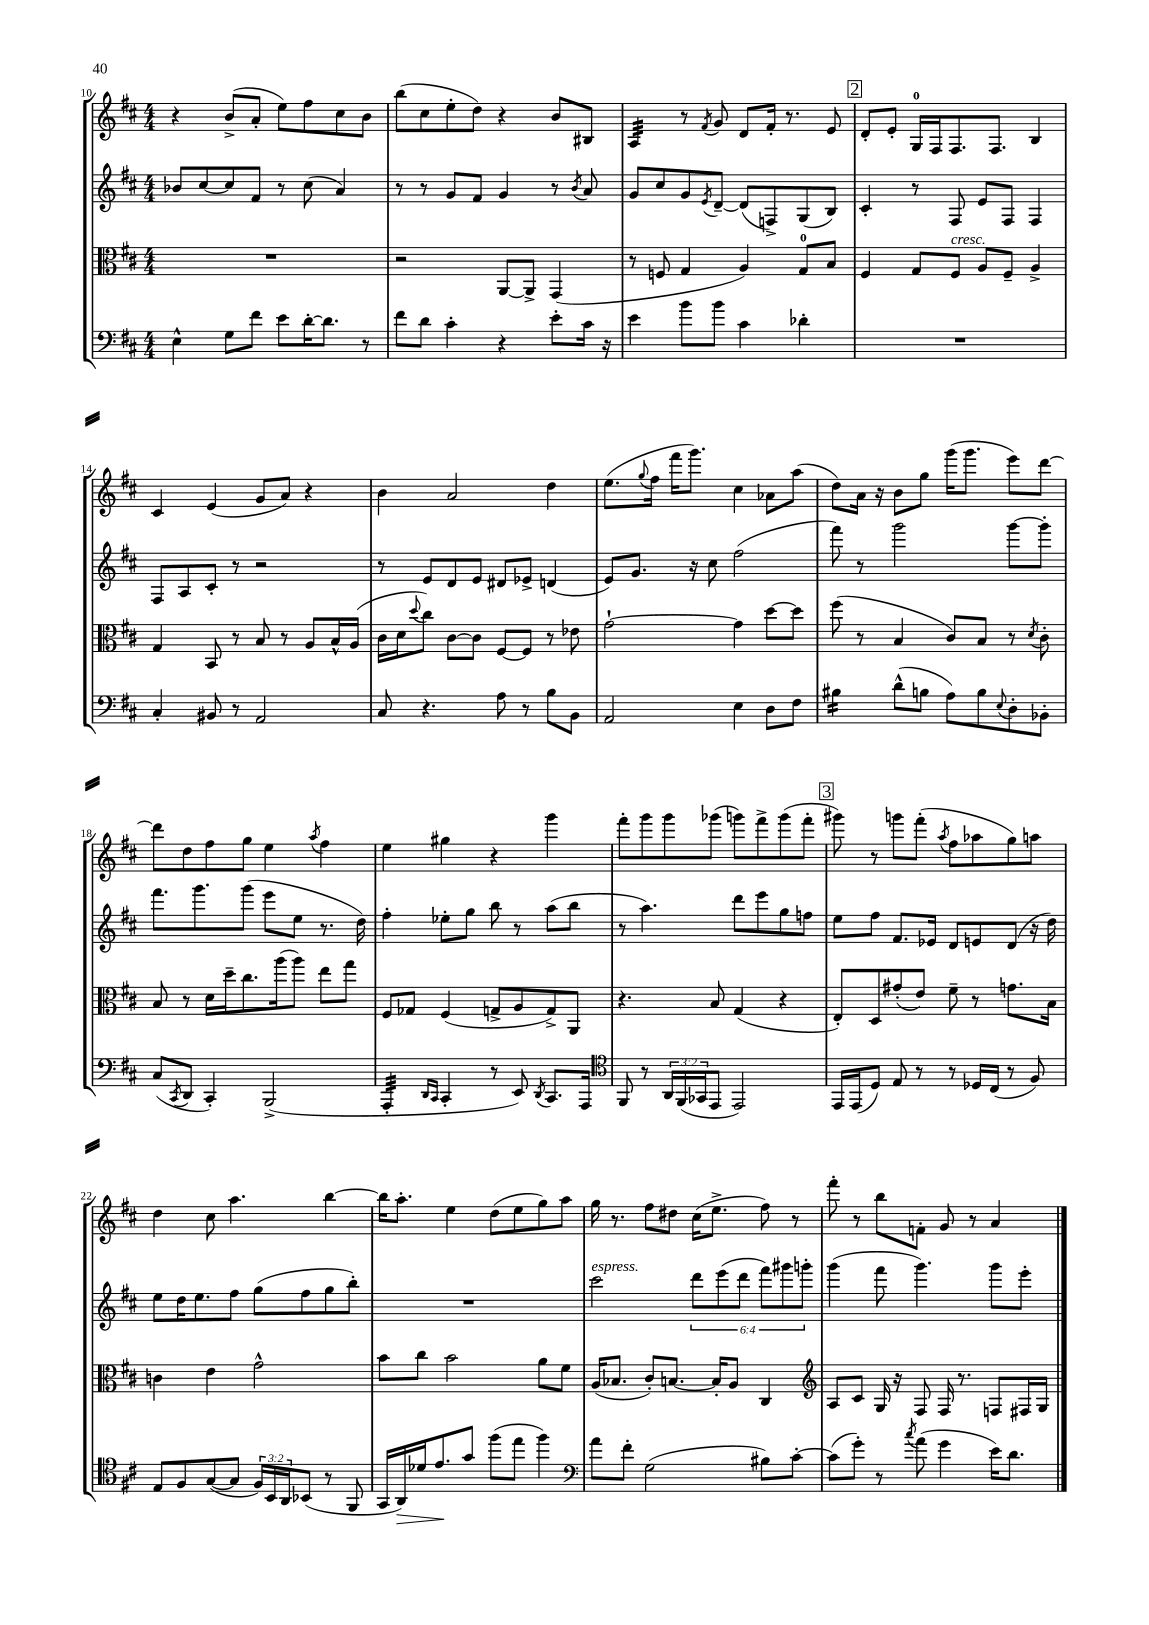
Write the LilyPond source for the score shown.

<<
\new StaffGroup <<
\new Staff = "s0" {
    \clef treble \key d \major \numericTimeSignature \time 4/4
    r4 b'8->( a'8-. e''8) fis''8 cis''8 b'8 |
    b''8( cis''8 e''8-. d''8) r4 b'8 bis8 |
    a4:32 r8 \acciaccatura { fis'8 } g'8 d'8 fis'16-. r8. e'8 |
    \mark \markup { \box "2" } d'8-. e'8-. g16-0 fis16 fis8. fis8. b4 |
    cis'4 e'4( g'8 a'8) r4 |
    b'4 a'2 d''4 |
    e''8.( \appoggiatura { g''8 } fis''16 fis'''16 g'''8.) cis''4 aes'8 a''8( |
    d''8) a'16 r16 b'8 g''8 g'''16( g'''8. e'''8) d'''8~ |
    d'''8 d''8 fis''8 g''8 e''4 \acciaccatura { a''8 } fis''4 |
    e''4 gis''4 r4 g'''4 |
    fis'''8-. g'''8 g'''8 ges'''8( g'''8) fis'''8-> g'''8( fis'''8-. |
    \mark \markup { \box "3" } gis'''8) r8 g'''8 fis'''8-.( \acciaccatura { a''8 } fis''8 aes''8 g''8) a''8 |
    d''4 cis''8 a''4. b''4~ |
    b''16 a''8.-. e''4 d''8( e''8 g''8) a''8 |
    g''16 r8. fis''8 dis''8 cis''16( e''8.-> fis''8) r8 |
    fis'''8-. r8 b''8 f'8-. g'8 r8 a'4 \bar "|." |
}
\new Staff = "s1" {
    \clef treble \key d \major \numericTimeSignature \time 4/4 \override Staff.TupletNumber.text = #tuplet-number::calc-fraction-text
    bes'8 cis''8~ cis''8 fis'8 r8 cis''8( a'4) |
    r8 r8 g'8 fis'8 g'4 r8 \acciaccatura { b'8 } a'8 |
    g'8 cis''8 g'8 \acciaccatura { e'8 } d'8~-- d'8( f8->) g8( b8) |
    \mark \markup { \box "2" } cis'4-. r8 fis8 e'8 fis8 fis4 |
    fis8 a8 cis'8-. r8 r2 |
    r8 e'8 d'8 e'8 dis'8 ees'8-> d'4( |
    e'8) g'8. r16 cis''8 fis''2( |
    fis'''8) r8 g'''2 g'''8~ g'''8-. |
    fis'''8. g'''8. g'''8( e'''8 e''8 r8. d''16) |
    fis''4-. ees''8-. g''8 b''8 r8 a''8( b''8 |
    r8 a''4.) d'''8 e'''8 g''8 f''8 |
    \mark \markup { \box "3" } e''8 fis''8 fis'8. ees'16 d'8 e'8 d'8( r16 d''16) |
    e''8 d''16 e''8. fis''8 g''8( fis''8 g''8 b''8-.) |
    R1 |
    cis'''2^\markup { \italic "espress." } \tuplet 6/4 { d'''8 e'''8( d'''8 fis'''8) gis'''8 g'''8-. } |
    g'''4( fis'''8 g'''4.) g'''8 e'''8-. \bar "|." |
}
\new Staff = "s2" {
    \clef alto \key d \major \numericTimeSignature \time 4/4
    R1 |
    r2 a,8~ a,8-> g,4( |
    r8 f8 g4 a4) g8-0 b8 |
    \mark \markup { \box "2" } fis4 g8 fis8^\markup { \italic "cresc." } a8 fis8-- a4-> |
    g4 b,8 r8 b8 r8 a8 b16-^ a16( |
    cis'16 d'16 \appoggiatura { d''8 } cis''8) cis'8~ cis'8 fis8~ fis8 r8 ees'8 |
    g'2~-! g'4 d''8~ d''8 |
    fis''8( r8 b4 cis'8) b8 r8 \acciaccatura { d'8 } cis'8-. |
    b8 r8 d'16 d''16-- cis''8. a''16( a''8) e''8 g''8 |
    fis8 ges8 fis4( g8-> a8 g8->) a,8 |
    r4. b8 g4( r4 |
    \mark \markup { \box "3" } e8-.) d8 gis'8-.( e'8) fis'8-- r8 g'8. b16 |
    c'4 e'4 g'2-^ |
    b'8 cis''8 b'2 a'8 fis'8 |
    a16( bes8. cis'8-.) b8.~ b16-. a8 cis4 |
    \clef treble a8 cis'8 g16 r16 fis8 fis16 r8. f8 fis16 g16 \bar "|." |
}
\new Staff = "s3" {
    \clef bass \key d \major \numericTimeSignature \time 4/4 \override Staff.TupletNumber.text = #tuplet-number::calc-fraction-text
    e4-^ g8 fis'8 e'8 d'16~-. d'8. r8 |
    fis'8 d'8 cis'4-. r4 e'8-. cis'16 r16 |
    e'4 b'8 b'8 cis'4 des'4-. |
    \mark \markup { \box "2" } R1 |
    cis4-. bis,8 r8 a,2 |
    cis8 r4. a8 r8 b8 b,8 |
    a,2 e4 d8 fis8 |
    bis4:16 d'8-^( b8 a8) b8 \appoggiatura { e8 } d8-. bes,8-. |
    cis8( \acciaccatura { cis,8 } d,8 cis,4-.) b,,2->( |
    a,,4:32-. \grace { d,16 cis,16 } cis,4-. r8 e,8) \acciaccatura { d,8 } cis,8. a,,16 |
    \clef tenor fis,8 r8 \tuplet 3/2 { a,16 fis,16( ges,16 } e,8 e,2) |
    \mark \markup { \box "3" } e,16 e,16( d8) e8 r8 r8 des16 cis16( r8 fis8) |
    e8 fis8 g8~( g8 \tuplet 3/2 { fis16) b,16 a,16 } bes,8( r8 fis,8 |
    g,16 a,16\>) des'16 e'8.\! g'8 fis''8( e''8 fis''4) |
    \clef bass a'8 fis'8-. g2( bis8) cis'8~-. |
    cis'8( g'8-.) r8 \acciaccatura { cis''8 } a'8( g'4 e'16) d'8. \bar "|." |
}
>>
>>
\layout { \context { \Score currentBarNumber = #10 } }
